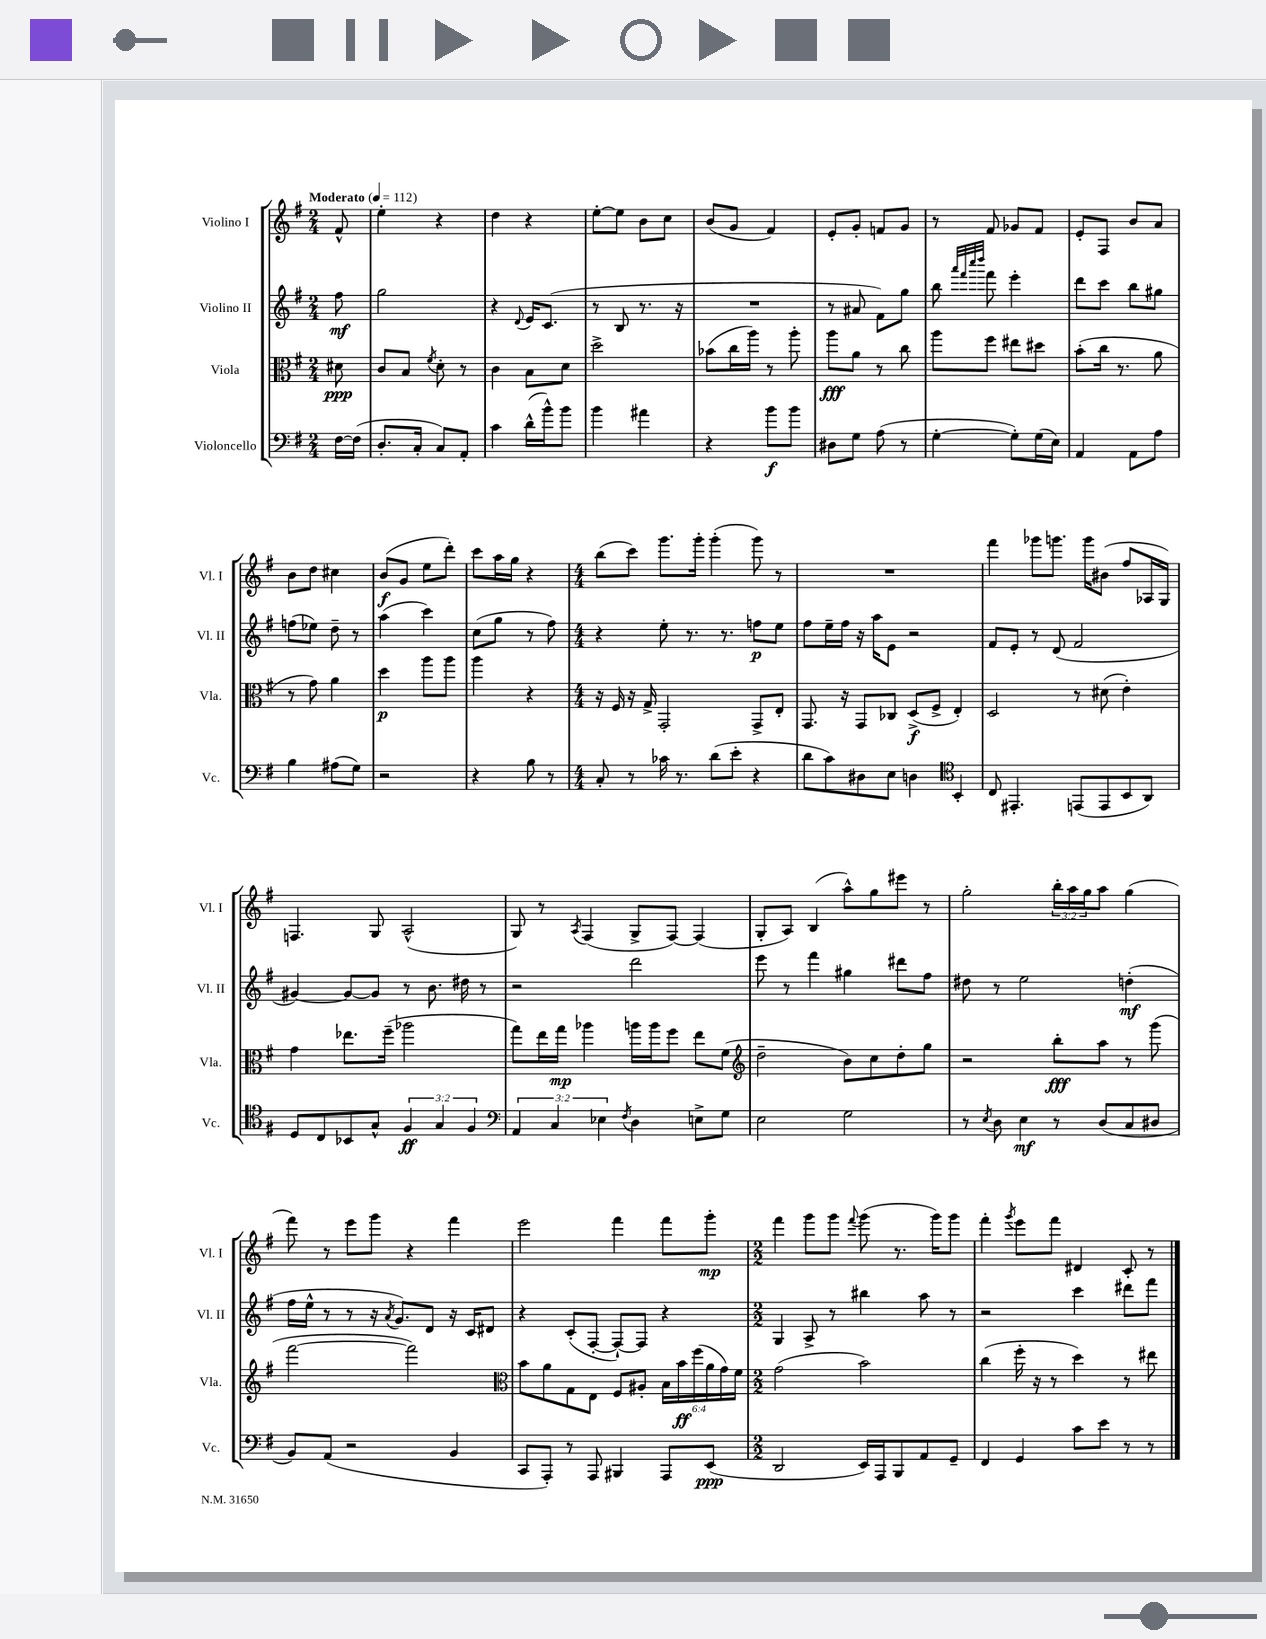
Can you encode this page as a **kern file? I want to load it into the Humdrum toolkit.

**kern	**dynam	**kern	**dynam	**kern	**dynam	**kern	**dynam
*part4	*part4	*part3	*part3	*part2	*part2	*part1	*part1
*staff4	*staff4	*staff3	*staff3	*staff2	*staff2	*staff1	*staff1
*I"Violoncello	*	*I"Viola	*	*I"Violino II	*	*I"Violino I	*
*I'Vc.	*	*I'Vla.	*	*I'Vl. II	*	*I'Vl. I	*
*clefF4	*	*clefC3	*	*clefG2	*	*clefG2	*
*k[f#]	*	*k[f#]	*	*k[f#]	*	*k[f#]	*
*M2/4	*	*M2/4	*	*M2/4	*	*M2/4	*
*MM112	*	*MM112	*	*MM112	*	*MM112	*
=	=	=	=	=	=	=	=
!	!	!	!	!	!	!LO:TX:a:B:t=Moderato	!
[16F#\LL	.	8d#X\	ppp	8ff#\	mf	8f#^^/	.
(16F#\JJ]	.	.	.	.	.	.	.
=1	=1	=1	=1	=1	=1	=1	=1
8.D'/L	.	8c/L	.	2gg\	.	4ee'\	.
.	.	8B/J	.	.	.	.	.
16C'/Jk	.	.	.	.	.	.	.
.	.	8qf#/	.	.	.	.	.
8C/L)	.	8d'\	.	.	.	4r	.
8AA'/J	.	8r	.	.	.	.	.
=2	=2	=2	=2	=2	=2	=2	=2
4c\	.	4c\	.	4r	.	4dd\	.
.	.	.	.	8qqd/	.	.	.
(16d^^\LL	.	8B\L	.	16e/KL	.	4r	.
16b^^\J)	.	.	.	(8.c/J	.	.	.
8b\J	.	8d\J	.	.	.	.	.
=3	=3	=3	=3	=3	=3	=3	=3
4b\	.	2dd^\	.	8r	.	[8ee'\L	.
.	.	.	.	8B/	.	8ee\J]	.
4a#X\	.	.	.	8.r	.	8b\L	.
.	.	.	.	.	.	8cc\J	.
.	.	.	.	16r	.	.	.
=4	=4	=4	=4	=4	=4	=4	=4
4r	.	(8b-X\L	.	2r	.	(8b/L	.
.	.	16cc\L	.	.	.	8g/J	.
.	.	16aa\JJ)	.	.	.	.	.
8b\L	f	8r	.	.	.	4f#/)	.
8b\J	.	8aa'\	.	.	.	.	.
=5	=5	=5	=5	=5	=5	=5	=5
8D#X\L	.	8aa\L	fff	8r	.	8e'/L	.
8G\J	.	8a\J	.	8a#X/	.	8g'/J	.
(8A\	.	8r	.	8f#\L)	.	8fn/L	.
8r	.	8cc\	.	8gg\J	.	8g/J	.
=6	=6	=6	=6	=6	=6	=6	=6
[4G'\	.	8aa\L	.	8bb\	.	8r	.
.	.	.	.	32qqaaa/LLL	.	.	.
.	.	.	.	32qqfff#/	.	.	.
.	.	.	.	32qqcccc/	.	.	.
.	.	.	.	32qqdddd/JJJ	.	.	.
.	.	8ff#\J	.	8fff#\	.	8f#/	.
8G'\L])	.	8ee#X\L	.	4eee'\	.	8g-X/L	.
(16G\L	.	8dd#X\J	.	.	.	8f#/J	.
16E\JJ)	.	.	.	.	.	.	.
=7	=7	=7	=7	=7	=7	=7	=7
4AA/	.	(8b'\L	.	8ddd\L	.	8e'/L	.
.	.	16cc\Jk	.	8ccc\J	.	8F#/J	.
.	.	8.r	.	.	.	.	.
8AA\L	.	.	.	8bb\L	.	8b/L	.
8A\J	.	8a\	.	8gg#X\J	.	8a/J	.
!!LO:LB:g=z
=8	=8	=8	=8	=8	=8	=8	=8
4B\	.	8r	.	(8ffn\L	.	8b\L	.
.	.	8g\)	.	8ee-X\J)	.	8dd\J	.
(8A#X\L	.	4a\	.	8dd~\	.	4cc#X\	.
8G\J)	.	.	.	8r	.	.	.
=9	=9	=9	=9	=9	=9	=9	=9
2r	.	4dd\	p	(4aa\	.	(8b/L	f
.	.	.	.	.	.	8g/J	.
.	.	8aa\L	.	4ccc\)	.	8ee\L	.
.	.	8aa\J	.	.	.	8ddd'\J)	.
=10	=10	=10	=10	=10	=10	=10	=10
4r	.	4aa\	.	(8cc\L	.	8ccc\L	.
.	.	.	.	8gg\J	.	16aa\L	.
.	.	.	.	.	.	16gg\JJ	.
8B\	.	4r	.	8r	.	4r	.
8r	.	.	.	8ff#\)	.	.	.
=11	=11	=11	=11	=11	=11	=11	=11
*M4/4	*	*M4/4	*	*M4/4	*	*M4/4	*
8C'/	.	16r	.	4r	.	(8bb\L	.
.	.	16F#/	.	.	.	.	.
8r	.	16r	.	.	.	8ccc\J)	.
.	.	16G^/	.	.	.	.	.
16c-X\	.	2GG'/	.	8ee'\	.	8.ggg\L	.
8.r	.	.	.	.	.	.	.
.	.	.	.	8.r	.	.	.
.	.	.	.	.	.	16ggg'\Jk	.
(8d\L	.	.	.	.	.	(4ggg'\	.
.	.	.	.	8.r	.	.	.
8e'\J	.	.	.	.	.	.	.
4r	.	8GG^/L	.	8ffn\L	p	8ggg\)	.
.	.	8E'/J	.	8ee\J	.	8r	.
=12	=12	=12	=12	=12	=12	=12	=12
8d\L	.	8.GG/	.	8ff#\L	.	1r	.
8c\)	.	.	.	16ee~\L	.	.	.
.	.	16r	.	16ff#\JJ	.	.	.
8D#X\	.	8GG/L	.	16r	.	.	.
.	.	.	.	16aa\KL	.	.	.
8E\J	.	8C-X/J	.	8e\J	.	.	.
4Dn\	.	(8D^/L	f	2r	.	.	.
.	.	8F#^/J	.	.	.	.	.
*clefC4	*	*	*	*	*	*	*
4BB'/	.	4E'/)	.	.	.	.	.
=13	=13	=13	=13	=13	=13	=13	=13
8C/	.	2D/	.	8f#/L	.	4fff#\	.
4.EE#X'/	.	.	.	8e'/J	.	.	.
.	.	.	.	8r	.	8ggg-X\L	.
.	.	.	.	(8d/	.	8.gggn\J	.
(8EEn/L	.	8r	.	2f#/	.	.	.
.	.	.	.	.	.	16ggg\KL	.
8EE/	.	(8d#X\	.	.	.	(8b#X\J	.
8BB/	.	4e'\)	.	.	.	8ff#/L	.
8AA/J)	.	.	.	.	.	16A-X/L	.
.	.	.	.	.	.	16G/JJ)	.
!!LO:LB:g=z
=14	=14	=14	=14	=14	=14	=14	=14
8D/L	.	4g\	.	[4g#X/)	.	4.Fn/	.
8C/	.	.	.	.	.	.	.
8BB-X/	.	8.ee-X\L	.	8g#/L_	.	.	.
8G^^/J	.	.	.	8g#/J]	.	8G/	.
.	.	(16ff#~\Jk	.	.	.	.	.
6F#/	ff	2aa-X\	.	8r	.	(2A^^/	.
.	.	.	.	8.b\	.	.	.
6G/	.	.	.	.	.	.	.
.	.	.	.	16dd#X\	.	.	.
6F#/	.	.	.	.	.	.	.
.	.	.	.	8r	.	.	.
=15	=15	=15	=15	=15	=15	=15	=15
*clefF4	*	*	*	*	*	*	*
6AA/	.	8gg\L)	.	2r	.	8G/)	.
.	.	16ee\L	.	.	.	8r	.
6C/	.	.	.	.	.	.	.
.	.	16gg\JJ	mp	.	.	.	.
.	.	.	.	.	.	8qA/	.
.	.	4aa-X\	.	.	.	(4F#/	.
6E-X\	.	.	.	.	.	.	.
8qF#/	.	.	.	.	.	.	.
4D\	.	16aan\LL	.	2ddd\	.	8G^/L	.
.	.	16aa\J	.	.	.	.	.
.	.	8ff#\J	.	.	.	[8F#/J)	.
8En^\L	.	8ee\L	.	.	.	(4F#/]	.
8G\J	.	(8f#\J	.	.	.	.	.
=16	=16	=16	=16	=16	=16	=16	=16
*	*	*clefG2	*	*	*	*	*
2E\	.	2dd~\	.	8eee\	.	8G'/L	.
.	.	.	.	8r	.	8A/J)	.
.	.	.	.	4fff#\	.	(4B/	.
2G\	.	8b\L)	.	4gg#X\	.	8aa^^\L)	.
.	.	8cc\	.	.	.	8gg\	.
.	.	8dd'\	.	8ddd#X\L	.	8eee#X\J	.
.	.	8gg\J	.	8ff#\J	.	8r	.
=17	=17	=17	=17	=17	=17	=17	=17
8r	.	2r	.	8dd#X\	.	2gg'\	.
8qE/	.	.	.	.	.	.	.
8D\	.	.	.	8r	.	.	.
4E\	mf	.	.	2ee\	.	.	.
8r	.	8bb'\L	fff	.	.	24bb'\LL	.
.	.	.	.	.	.	24aa\	.
.	.	.	.	.	.	24gg\J	.
(8D/L	.	8aa\J	.	.	.	8aa\J	.
8C/	.	8r	.	(4ddn'\	mf	(4gg\	.
8D#X/J	.	(8ggg\	.	.	.	.	.
!!LO:LB:g=z
=18	=18	=18	=18	=18	=18	=18	=18
8BB/L)	.	[2fff#\	.	16ff#\LL	.	8fff#\)	.
.	.	.	.	16ee^^\JJ	.	.	.
(8AA/J	.	.	.	8r	.	8r	.
2r	.	.	.	8r	.	8eee\L	.
.	.	.	.	16r	.	8ggg\J	.
.	.	.	.	8qa/	.	.	.
.	.	.	.	8.g/L)	.	.	.
.	.	2fff#\])	.	.	.	4r	.
.	.	.	.	8d/J	.	.	.
4BB/	.	.	.	16r	.	4fff#\	.
.	.	.	.	16c/KL	.	.	.
.	.	.	.	8d#X/J	.	.	.
=19	=19	=19	=19	=19	=19	=19	=19
*	*	*clefC3	*	*	*	*	*
8CC/L	.	8b\L	.	4r	.	2eee\	.
8AAA'/J)	.	8a\	.	.	.	.	.
8r	.	8G\	.	(8c'/L	.	.	.
8AAA/	.	8E\J	.	[8F#'/J	.	.	.
4BBB#X/	.	8F#/L	.	8F#`/L_)	.	4fff#\	.
.	.	8A#X'/J	.	8F#/J]	.	.	.
8AAA/L	.	24B\LL	.	4r	.	8fff#\L	.
.	.	24b\	ff	.	.	.	.
.	.	(24ff#\	.	.	.	.	.
(8EE/J	ppp	24a\	.	.	.	8ggg'\J	mp
.	.	24g\)	.	.	.	.	.
.	.	24f#\JJ	.	.	.	.	.
=20	=20	=20	=20	=20	=20	=20	=20
*M2/2	*	*M2/2	*	*M2/2	*	*M2/2	*
2DD/	.	(2g\	.	4G/	.	4fff#\	.
.	.	.	.	8A^/	.	8ggg\L	.
.	.	.	.	8r	.	8ggg\J	.
.	.	.	.	.	.	8qqfff#/	.
16EE/LL)	.	2b\)	.	4bb#X\	.	(8ggg\	.
16AAA/J	.	.	.	.	.	.	.
8BBB/	.	.	.	.	.	8.r	.
8AA/	.	.	.	8aa\	.	.	.
.	.	.	.	.	.	16ggg\KL)	.
8GG~/J	.	.	.	8r	.	8ggg\J	.
=21	=21	=21	=21	=21	=21	=21	=21
4FF#/	.	(4cc\	.	2r	.	4fff#'\	.
.	.	.	.	.	.	8qggg/	.
4GG/	.	16ff#'\	.	.	.	8eee\L	.
.	.	16r	.	.	.	.	.
.	.	8r	.	.	.	8fff#\J	.
8c\L	.	4dd\)	.	4ccc\	.	4d#X/	.
8e\J	.	.	.	.	.	.	.
8r	.	8r	.	8ddd#X\L	.	8c'/	.
8r	.	8ee#X\	.	8fff#\J	.	8r	.
==	==	==	==	==	==	==	==
*-	*-	*-	*-	*-	*-	*-	*-
